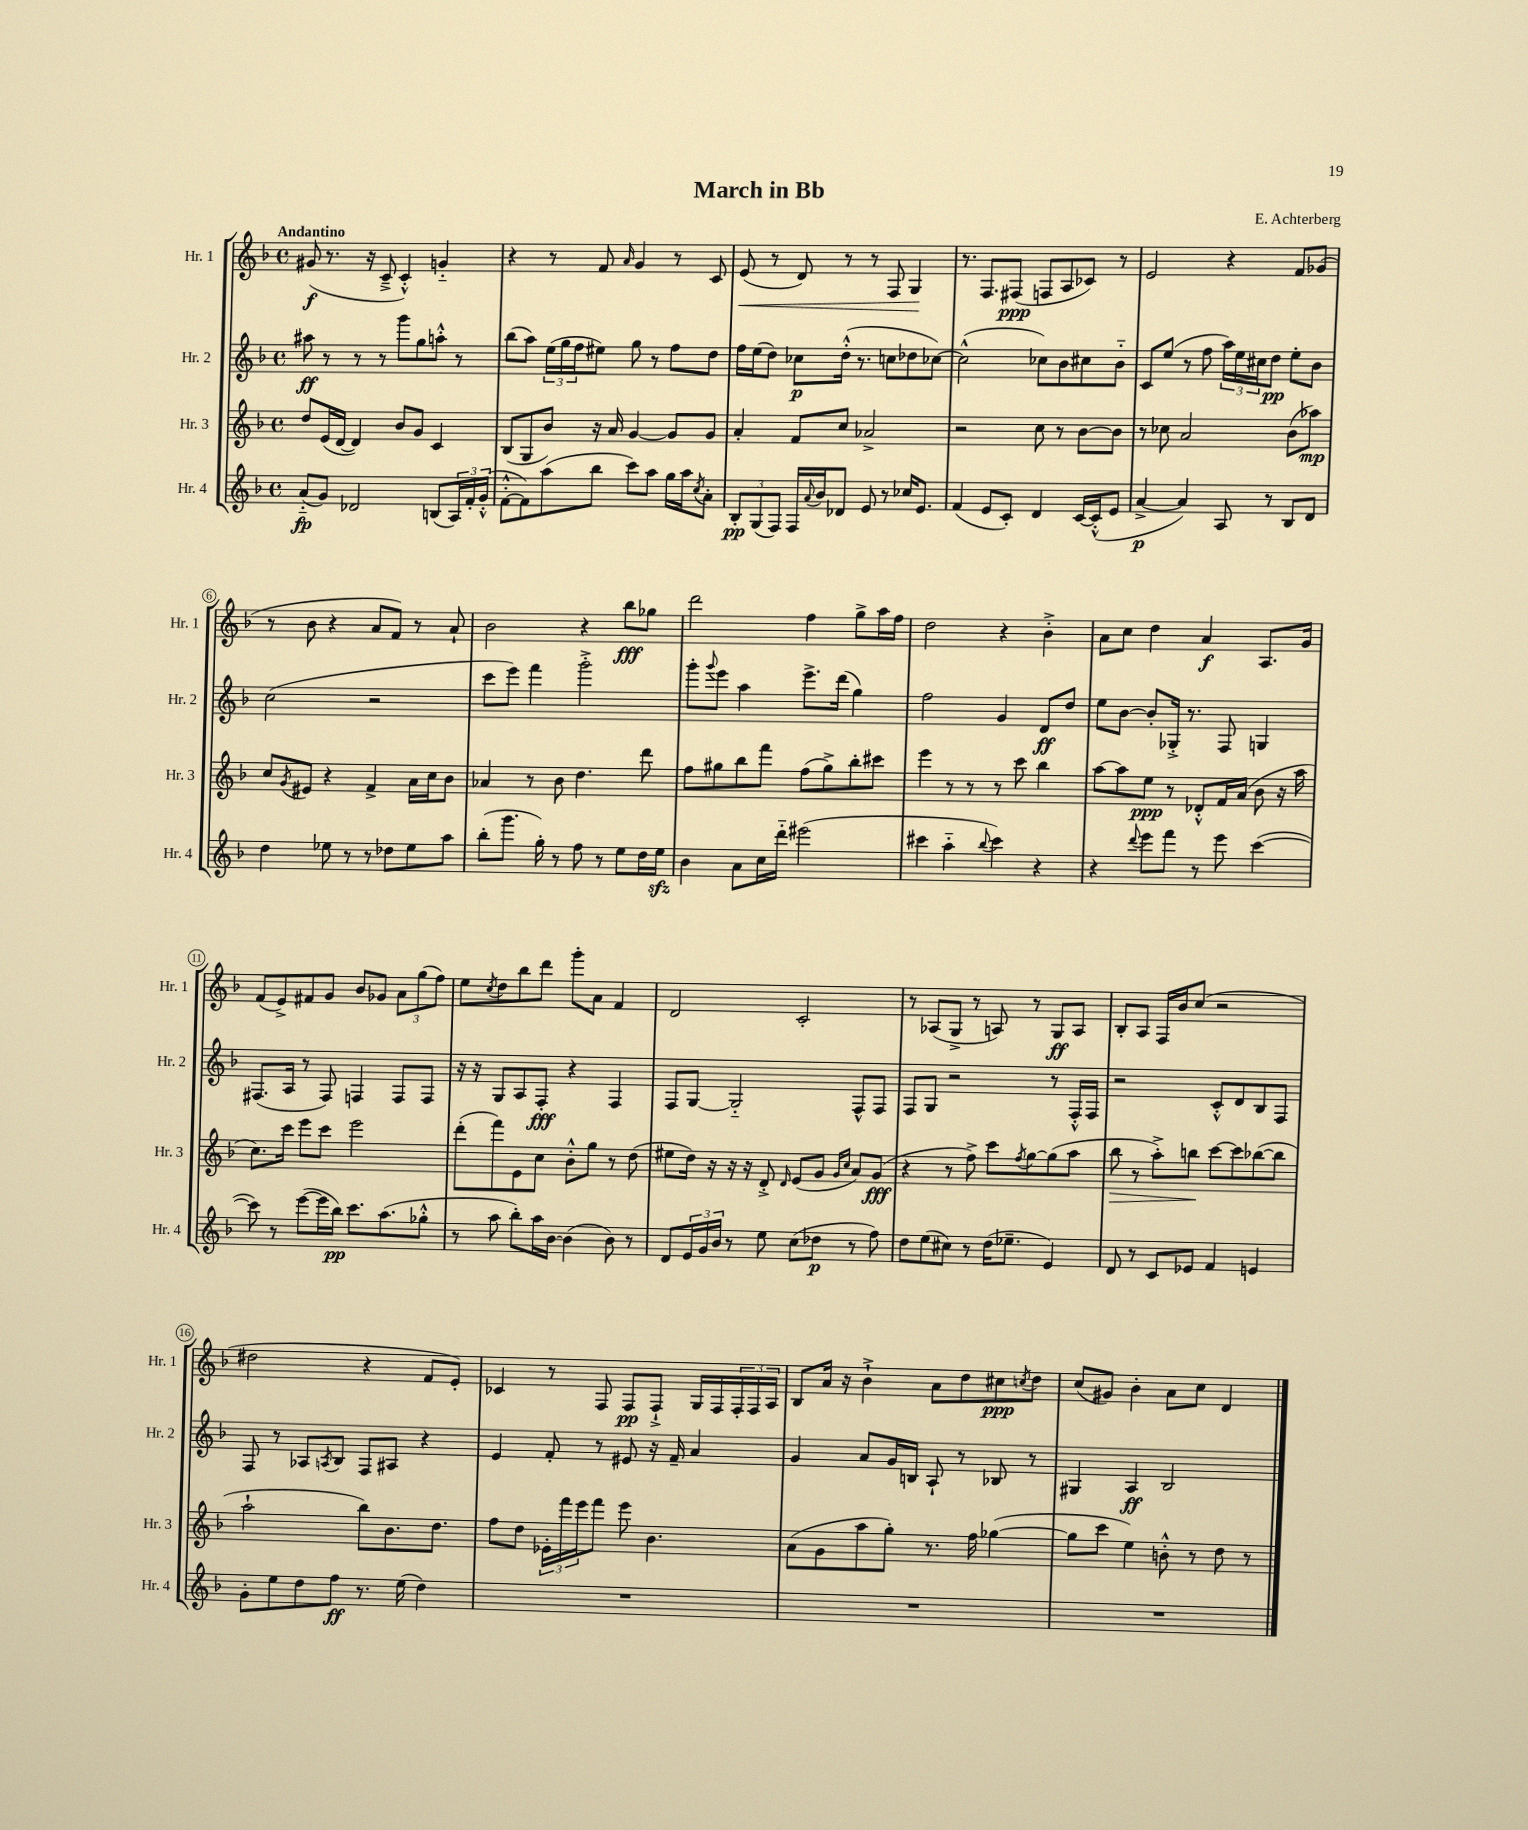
\header { title = "March in Bb" composer = "E. Achterberg" }
<<
\new StaffGroup <<
\new Staff = "s0" \with { instrumentName = "Hr. 1" shortInstrumentName = "Hr. 1" } {
    \clef treble \key f \major \defaultTimeSignature \time 4/4 \tempo "Andantino"
    gis'8\f( r8. r16 c'8---> c'4-.-^) g'4-_ |
    r4 r8 f'8 \grace { a'16 } g'4 r8 c'8 |
    e'8\<( r8 d'8) r8 r8 f8 g4\! |
    r8. f8. fis8\ppp( f8 a8 ces'8) r8 |
    e'2 r4 f'8 ges'8( |
    r8 bes'8 r4 a'8 f'8) r8 a'8-! |
    bes'2 r4 bes''8\fff ges''8 |
    d'''2 f''4 g''8-> a''16 f''16 |
    d''2 r4 bes'4-.-> |
    a'8 c''8 d''4 a'4\f a8. g'16 |
    f'8( e'8->) fis'8 g'8 bes'8 ges'8 \tuplet 3/2 { a'8 g''8( f''8) } |
    e''8 \acciaccatura { c''8 } d''8 bes''8 d'''8 g'''8-. a'8 f'4 |
    d'2 c'2-. |
    r8 aes8( g8-> r8 a8) r8 g8\ff a8 |
    bes8-. a8 f16 bes'16 c''8( r2 |
    dis''2 r4 f'8 e'8-.) |
    ces'4 r8 f8 f8\pp f8-!-> g16 f16 \tuplet 3/2 { f16-. f16 a16 } |
    bes8 a'16 r16 bes'4-!-> a'8 d''8 cis''8\ppp \acciaccatura { c''8 } d''8 |
    c''8( gis'8) bes'4-. a'8 c''8 d'4 \bar "|." |
}
\new Staff = "s1" \with { instrumentName = "Hr. 2" shortInstrumentName = "Hr. 2" } {
    \clef treble \key f \major \defaultTimeSignature \time 4/4
    ais''8\ff r8 r8 r8 g'''8 g''8 a''8-.-^ r8 |
    bes''8( a''8) \tuplet 3/2 { e''16( g''16 f''16 } eis''8) g''8 r8 f''8 d''8 |
    f''16 e''16( d''8) ces''8\p d''16-.-^( r8. c''8 des''8 ces''8~) |
    ces''2-^( ces''8) bes'8 cis''8 bes'8-_ |
    c'8 e''8( r8 f''8 \tuplet 3/2 { a''16) e''16 cis''16 } d''8\pp e''8-. bes'8 |
    c''2( r2 |
    c'''8 e'''8) f'''4 g'''2-.-> |
    g'''8-. \appoggiatura { g'''8 } e'''8 a''4 e'''8.-> d'''16( g''4) |
    f''2 g'4 d'8\ff d''8 |
    e''8 bes'8~ bes'8-. ges16-.-> r8. f8 g4 |
    fis8.( a16 r8 fis8) f4 f8 f8 |
    r16 r16 g8 a8 f8-.\fff r4 f4 |
    f8 g8~ g2-_ f8-^ f8 |
    f8 g8 r2 r8 f16-.-^ f16 |
    r2 c'8-.-^ d'8 bes8 f8 |
    f8 r8 aes8 \acciaccatura { a8 } bes8 f8 ais8 r4 |
    e'4 f'8-. r8 eis'8 r16 f'16-- a'4 |
    g'4 a'8 g'16 b16 a8-! r8 bes8 r8 |
    gis4 a4\ff bes2 \bar "|." |
}
\new Staff = "s2" \with { instrumentName = "Hr. 3" shortInstrumentName = "Hr. 3" } {
    \clef treble \key f \major \defaultTimeSignature \time 4/4
    d''8 e'16( d'16~ d'4) bes'8 g'8 c'4 |
    bes8( g8 bes'8) r16 a'16 g'4~ g'8 g'8 |
    a'4-. f'8 c''8 aes'2-> |
    r2 c''8 r8 bes'8~ bes'8 |
    r8 ces''8 a'2 bes'8( aes''8\mp) |
    c''8 \acciaccatura { g'8 } eis'8 r4 f'4-> a'16 c''16 bes'8 |
    aes'4 r8 bes'8 d''4. d'''8 |
    f''8 gis''8 bes''8 f'''8 f''8( gis''8->) bes''8-. cis'''8 |
    e'''4 r8 r8 r8 c'''8 bes''4 |
    a''8~ a''8 e''8\ppp r8 des'8-.-^ f'16 a'16( bes'8 r16 a''16 |
    c''8.) c'''16 e'''8 c'''8 e'''2 |
    d'''8-.( f'''8) e'8 c''8 bes'8-.-^ g''8 r8 d''8( |
    eis''8 d''16) r16 r16 r16 d'8-.-> \grace { d'16 } e'8( g'8 \grace { g'16 c''16 } a'8) g'8\fff( |
    r4 r8 f''8->) c'''8 \acciaccatura { f''8 } g''8~ g''8( a''8 |
    bes''8\> r8 a''8-.->) b''8\! c'''8~ c'''8 bes''8~( bes''8 |
    a''2-! bes''8) bes'8. d''8. |
    f''8 d''8 \tuplet 3/2 { ees'16-. f'''16 e'''16 } f'''8 e'''8 bes'4. |
    a'8( g'8 a''8 g''8-.) r8. f''16 ges''4~( |
    ges''8 c'''8 e''4) b'8-.-^ r8 d''8 r8 \bar "|." |
}
\new Staff = "s3" \with { instrumentName = "Hr. 4" shortInstrumentName = "Hr. 4" } {
    \clef treble \key f \major \defaultTimeSignature \time 4/4
    a'8-_\fp( g'8) des'2 b8( \tuplet 3/2 { a16) f'16-. g'16-.-^( } |
    f'8~-.-^ f'8) a''8( bes''8 c'''8) a''8 g''16 a''16 \acciaccatura { c''8 } a'8-. |
    \tuplet 3/2 { bes8-.\pp g8( f8) } f16 \appoggiatura { a'8 } bes'16 des'8 e'8 r8 ces''16 e'8. |
    f'4( e'8 c'8-.) d'4 c'16~ c'16-.-^( e'8 |
    a'4~->\p a'4) a8 r8 bes8 d'8 |
    d''4 ees''8 r8 r8 des''8 ees''8 a''8 |
    bes''8-.( g'''8. g''16-.) r8 f''8 r8 e''8 d''16 e''16\sfz |
    bes'4 a'8 c''16 d'''16-_ eis'''2( |
    cis'''4 a''4-_ \appoggiatura { bes''8 } cis'''4) r4 |
    r4 \appoggiatura { d'''8 } e'''8 f'''8 r8 e'''8 c'''4~( |
    c'''8) r8 e'''8~( e'''16 bes''16\pp) c'''8. a''8.( ges''8-.-^ |
    r8 a''8 bes''8-.) a''16 bes'16~ bes'4( bes'8) r8 |
    d'8 \tuplet 3/2 { e'16 g'16 bes'16 } r8 e''8 c''8( des''8\p r8 f''8) |
    d''8 e''8( cis''8) r8 d''16( ees''8.-- e'4) |
    d'8 r8 c'8 ees'8 f'4 e'4 |
    g'8-. e''8 d''8 f''8\ff r8. e''16( d''4) |
    R1 |
    R1 |
    R1 \bar "|." |
}
>>
>>
\layout { \context { \Score \override BarNumber.stencil = #(make-stencil-circler 0.1 0.3 ly:text-interface::print) } }
